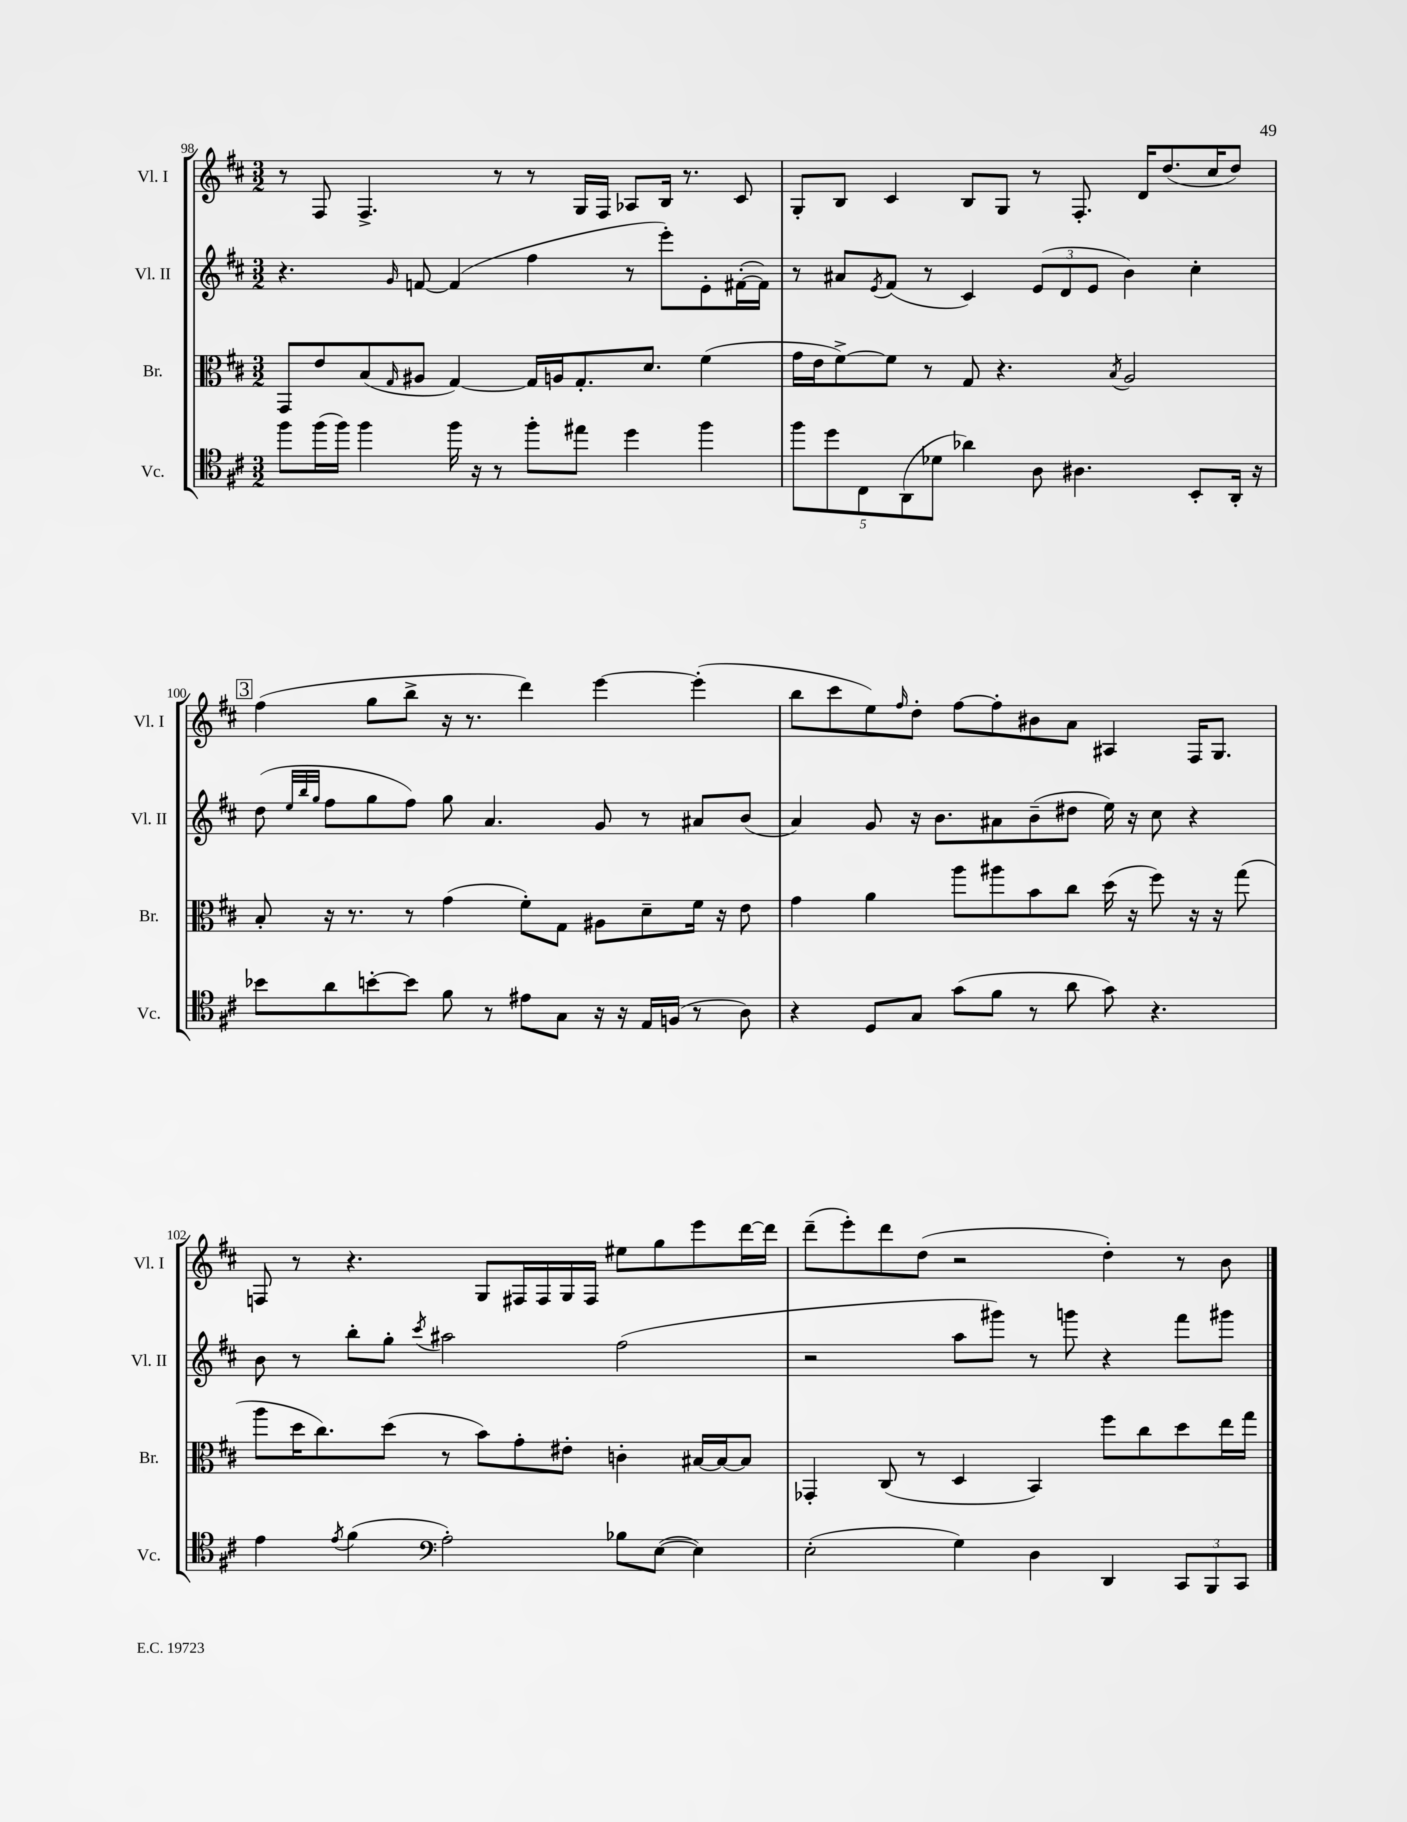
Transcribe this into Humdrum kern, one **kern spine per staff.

**kern	**kern	**kern	**kern
*staff4	*staff3	*staff2	*staff1
*clefC4	*clefC3	*clefG2	*clefG2
*k[f#c#]	*k[f#c#]	*k[f#c#]	*k[f#c#]
*M3/2	*M3/2	*M3/2	*M3/2
8ff#\L	8GG/L	4.r	8r
(16ff#\L	8e/	.	8F#/
16ff#\JJ)	.	.	.
4ff#\	(8B/	.	4.F#^/
.	16qqG/	16qqg/	.
.	8A#/J	[8f/	.
16ff#\	[4G/)	(4f/]	.
16r	.	.	.
8r	.	.	8r
8ff#'\L	16G/]LL	4ff#\	8r
.	16A/J	.	.
8ee#\J	8.G'/	.	16G/LL
.	.	.	16F#/JJ
4dd\	.	8r	8A-/L
.	8.d/J	.	.
.	.	8eee'\L)	16B/Jk
.	.	.	8.r
4ff#\	(4f#\	8e'\	.
.	.	([16f#'\L	8c#/
.	.	16f#\]JJ)	.
=	=	=	=
10ff#\L	16g\LL	8r	8G'/L
.	16e\J	.	.
10dd\	.	.	.
.	[8f#^\)	8a#/L	8B/J
10C#\	.	.	.
.	.	8qe/	.
.	8f#\]J	(8f#/J	4c#/
(10AA\	.	.	.
.	8r	8r	.
10d-\J	.	.	.
4a-\)	8G/	4c#/)	8B/L
.	4.r	.	8G/J
8A\	.	(12e/L	8r
.	.	12d/	.
4.A#\	.	.	8.F#'/
.	.	12e/J	.
.	8qB/	.	.
.	2A/	4b\)	.
.	.	.	16d/LK
.	.	.	(8.dd/
8BB'/L	.	4cc#'\	.
.	.	.	16cc#/K
16AA'/Jk	.	.	8dd/J)
16r	.	.	.
=	=	=	=
8b-\L	8B'/	(8dd\	(4ff#\
.	.	32qqee/LLL	.
.	.	32qqbb/	.
.	.	32qqgg/JJJ	.
8a\	16r	8ff#\L	.
.	8.r	.	.
[8b'\	.	8gg\	8gg\L
8b\]J	8r	8ff#\J)	8bb^\J
8f#\	(4g\	8gg\	16r
.	.	.	8.r
8r	.	4.a/	.
8e#\L	8f#'\L)	.	4ddd\)
8G\J	8G\J	.	.
16r	8A#\L	8g/	[4eee\
16r	.	.	.
16E/LL	8d~\	8r	.
(16F/JJ	.	.	.
8r	16f#\Jk	8a#/L	(4eee'\]
.	16r	.	.
8A\)	8e\	(8b/J	.
=	=	=	=
4r	4g\	4a/)	8bb\L
.	.	.	8ccc#\
8D/L	4a\	8g/	8ee\)
.	.	.	16qqff#/
8G/J	.	16r	8dd'\J
.	.	8.b\L	.
(8g\L	8aa\L	.	[8ff#\L
8f#\J	8aa#\	8a#\	8ff#'\]
8r	8b\	(8b~\	8b#\
8a\	8cc#\J	8dd#\J	8a\J
8g\)	(16dd\	16ee\)	4A#/
.	16r	16r	.
4.r	8ff#\)	8cc#\	.
.	16r	4r	16F#/LK
.	16r	.	8.G/J
.	(8gg\	.	.
=	=	=	=
4e\	8aa\L	8b\	8F/
.	16dd\K	8r	8r
.	8.cc#\)	.	.
8qe/	.	.	.
(4f#\	.	8bb'\L	4.r
.	(8dd\J	8gg'\J	.
*clefF4	*	*	*
.	.	8qccc#/	.
2A'\)	8r	2aa#\	.
.	8b\L)	.	8G/L
.	8g'\	.	16F#/L
.	.	.	16F#/
.	8e#'\J	.	16G/
.	.	.	16F#/JJ
8B-\L	4c'\	(2ff#\	8ee#\L
([8E\J	.	.	8gg\
4E\])	[16B#/LL	.	8eee\
.	16B#/_J	.	.
.	8B#/]J	.	[16ddd\L
.	.	.	16ddd\]JJ
=	=	=	=
(2E'\	4GG-'/	2r	(8ddd~\L
.	.	.	8eee'\)
.	(8C#/	.	8ddd\
.	8r	.	(8dd\J
4G\)	4D/	8aa\L	2r
.	.	8ggg#\J)	.
4D\	4BB/)	8r	.
.	.	8ggg\	.
4DD/	8ff#\L	4r	4dd'\)
.	8cc#\	.	.
12CC#/L	8dd\	8fff#\L	8r
12BBB/	.	.	.
.	16ee\L	8ggg#\J	8b\
12CC#/J	.	.	.
.	16gg\JJ	.	.
==	==	==	==
*-	*-	*-	*-
